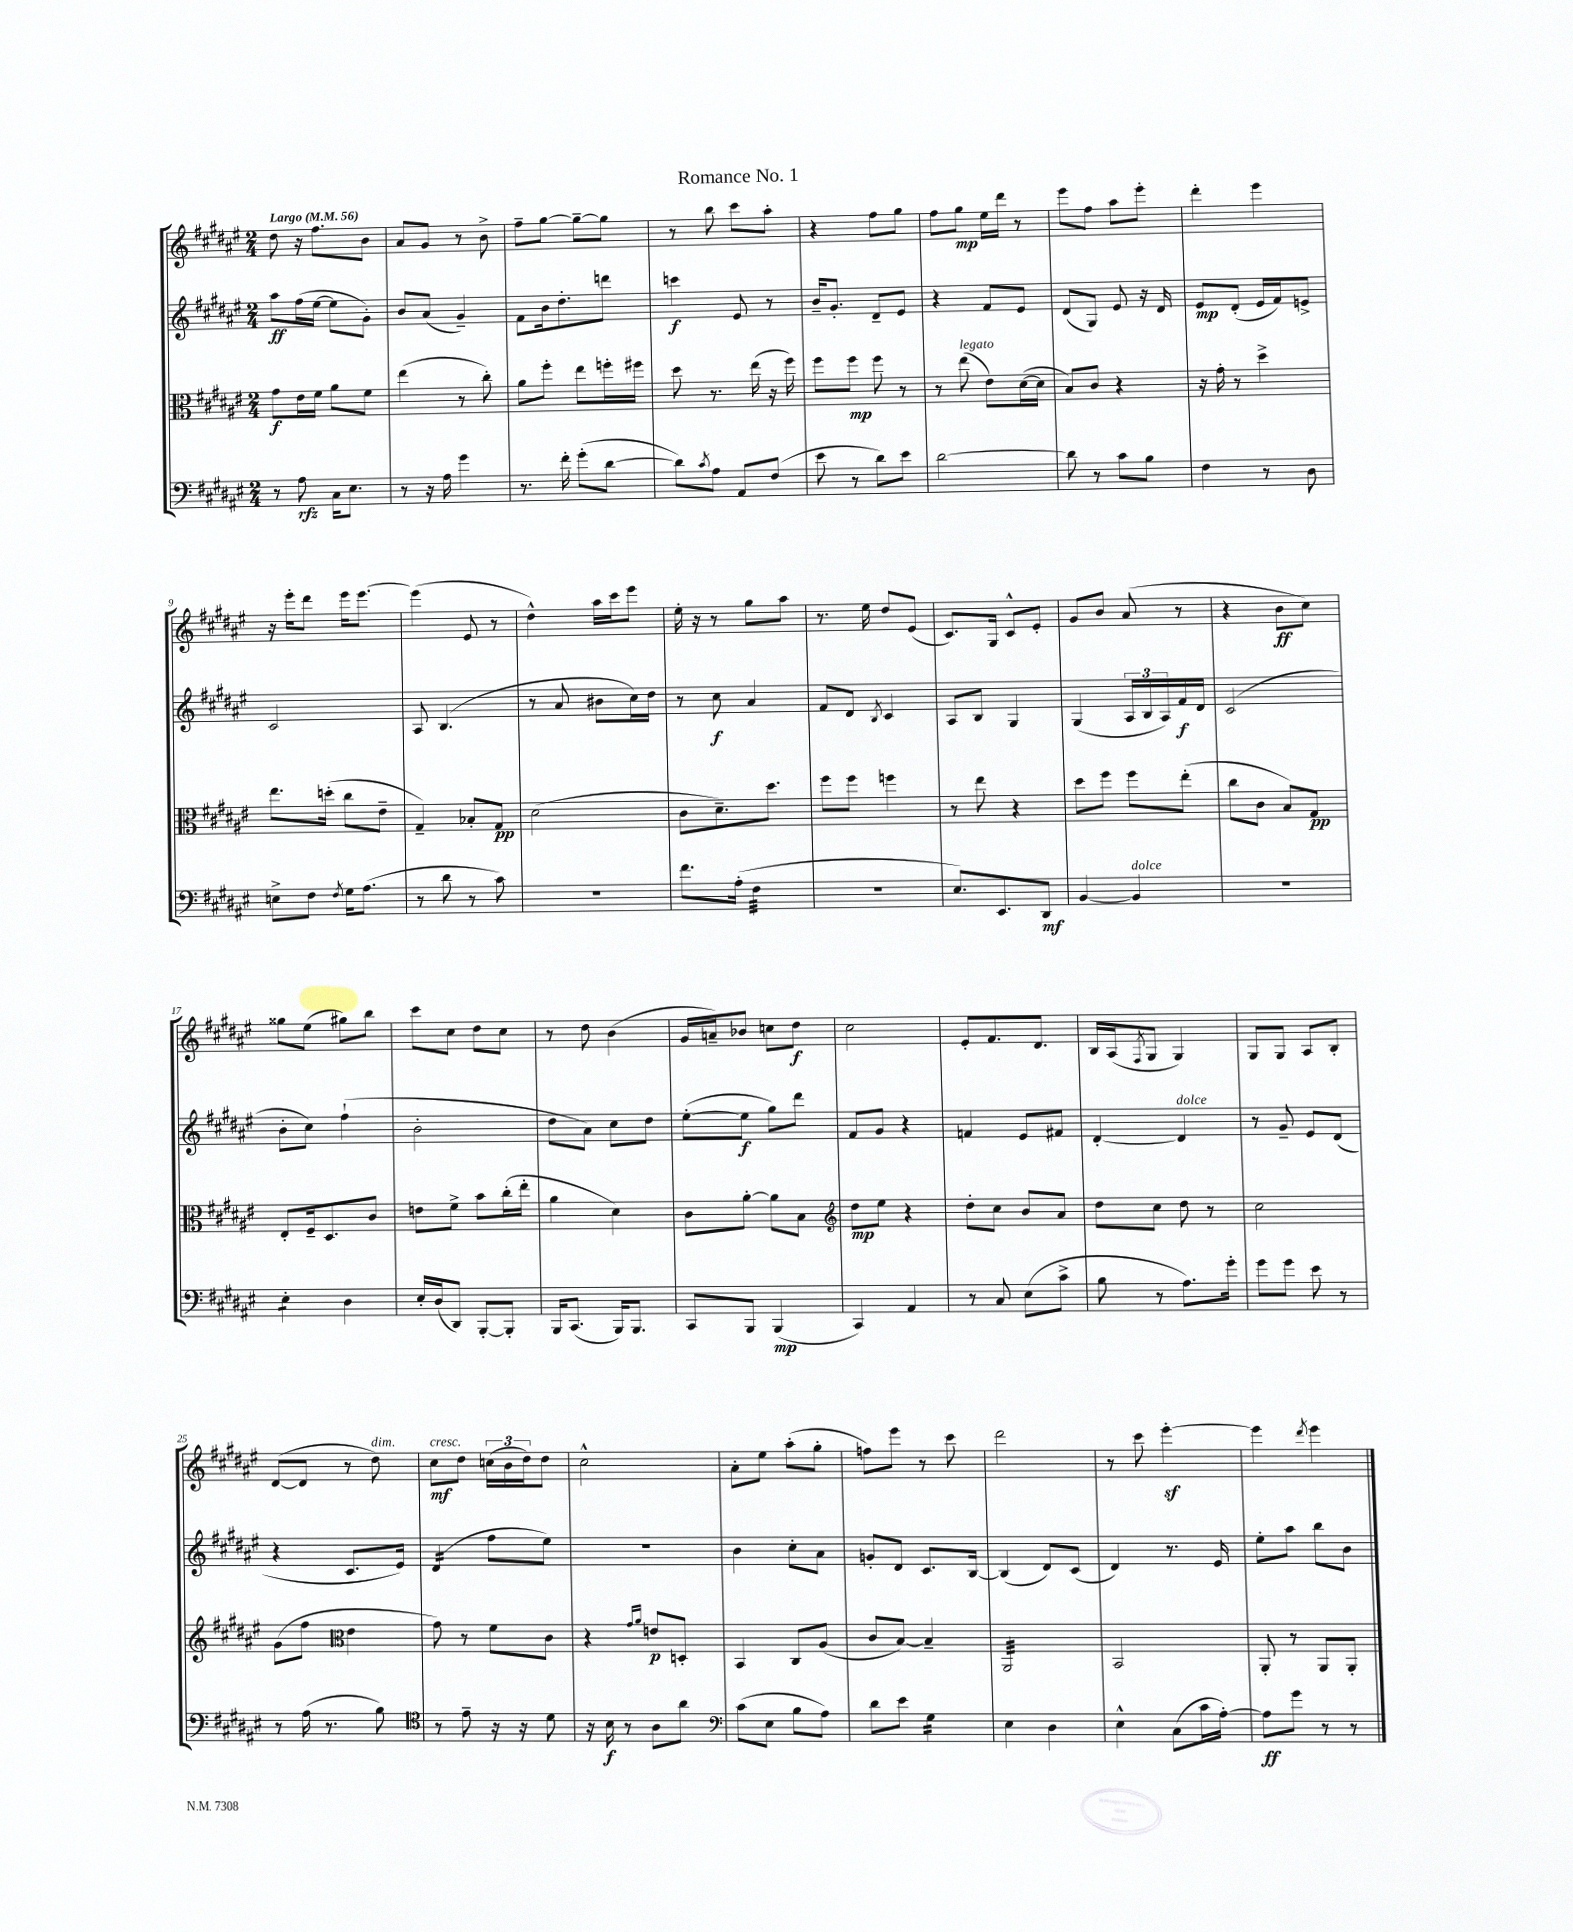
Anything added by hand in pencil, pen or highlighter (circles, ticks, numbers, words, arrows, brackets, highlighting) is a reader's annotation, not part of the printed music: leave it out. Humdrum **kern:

**kern	**kern	**kern	**kern
*staff4	*staff3	*staff2	*staff1
*clefF4	*clefC3	*clefG2	*clefG2
*k[f#c#g#d#a#e#]	*k[f#c#g#d#a#e#]	*k[f#c#g#d#a#e#]	*k[f#c#g#d#a#e#]
*M2/4	*M2/4	*M2/4	*M2/4
*MM56	*MM56	*MM56	*MM56
8r	8g#	8aa#	8dd#
8A#	16e#	(16ff#	16r
.	16f#	[16ee#	8.ff#
16C#	8a#	8ee#]	.
8.E#	.	.	.
.	8f#	8g#')	8b
=	=	=	=
8r	(4ee#	8b	8a#
16r	.	(8a#	8g#
16A#	.	.	.
4g#	8r	4g#~)	8r
.	8cc#')	.	8b^
=	=	=	=
8.r	8a#	8f#	8ff#~
.	8ff#'	16b	[8gg#
16f#'	.	8.dd#'	.
(8g#'	8ee#	.	8gg#~_
[8d#	16ff'	8ddd	8gg#]
.	16ff#	.	.
=	=	=	=
8d#])	8dd#	4ccc	8r
8qc#	.	.	.
8A#	8.r	.	8bb
8AA#	.	8e#	8ccc#
.	(16ee#	.	.
(8F#	16r	8r	8aa#'
.	16ff#)	.	.
=	=	=	=
8e#	8ff#	16b~	4r
.	.	8.g#'	.
8r	8ff#	.	.
8d#)	8ff#	8d#~	8ff#
8e#	8r	8e#	8gg#
=	=	=	=
[2d#	8r	4r	8ff#
.	(8ee#	.	8gg#
.	8e#)	8f#	16ee#
.	.	.	16ddd#
.	([16d#	8e#	8r
.	16d#]	.	.
=	=	=	=
8d#]	8B)	(8d#	8eee#
8r	8c#	8G#)	8ff#
8c#	4r	8e#	8aa#
8B	.	16r	8eee#'
.	.	16d#	.
=	=	=	=
4F#	16r	8e#	4ddd#'
.	16g#'	.	.
.	8r	(8d#'	.
8r	4dd#^	16e#	4eee#
.	.	16f#)	.
8D#	.	8e^	.
=	=	=	=
8E^	8.ee#	2c#	16r
.	.	.	16eee#'
8F#	.	.	8ddd#
.	(16dd'	.	.
8qF#	.	.	.
16G#	8cc#	.	16eee#
(8.A#	.	.	[8.eee#
.	8e#~	.	.
=	=	=	=
8r	4G#~)	8A#	(4eee#]
8d#	.	(4.B	.
8r	8B-'	.	8e#
8c#)	8G#	.	8r
=	=	=	=
2r	(2d#	8r	4dd#^^)
.	.	8a#	.
.	.	8b#	16aa#
.	.	.	16ccc#
.	.	16cc#)	8eee#
.	.	16dd#	.
=	=	=	=
8.f#	8c#	8r	16ee#'
.	.	.	16r
.	8.d#~)	8cc#	8r
(16A#'	.	.	.
4F#	.	4a#	8gg#
.	8.dd#	.	.
.	.	.	8aa#
=	=	=	=
2r	8ff#	8f#	8.r
.	8ff#	8d#	.
.	.	.	16ee#
.	.	8qB	.
.	4ff	4c#	8dd#
.	.	.	(8e#
=	=	=	=
8.E#)	8r	8A#	8.c#)
.	8ee#	8B	.
8.EE#	.	.	16G#
.	4r	4G#	8c#^^
8DD#	.	.	8e#'
=	=	=	=
[4BB	8dd#	(4G#	8g#
.	8ff#	.	8b
4BB]	8ff#	24A#	(8a#
.	.	24B	.
.	.	24A#)	.
.	(8ee#'	16f#	8r
.	.	16d#	.
=	=	=	=
2r	8cc#	(2c#	4r
.	8c#	.	.
.	8B)	.	8b
.	8G#	.	8cc#)
=	=	=	=
4E#'	8E#'	8b'	8gg##
.	16F#~	8cc#)	(8ee#
.	8.D#	.	.
4D#	.	(4ff#`	8gg#)
.	8c#	.	8bb
=	=	=	=
16E#'	8e	2b'	8ccc#
(16D#	.	.	.
8DD#)	8f#^	.	8cc#
[8BBB'	8b	.	8dd#
8BBB']	(16cc#'	.	8cc#
.	16ee#'	.	.
=	=	=	=
16BBB	4a#	8dd#	8r
(8.CC#	.	.	.
.	.	8a#)	8dd#
16BBB)	4d#)	8cc#	(4b
8.BBB	.	.	.
.	.	8dd#	.
=	=	=	=
8CC#	8c#	([8ee#'	16g#
.	.	.	16a~)
8BBB	[8a#'	8ee#]	8b-
(4BBB	8a#]	8gg#)	8cc
.	8B	8ddd#	8dd#
=	=	=	=
*	*clefG2	*	*
4CC#)	8dd#	8f#	2cc#
.	8ee#	8g#	.
4AA#	4r	4r	.
=	=	=	=
8r	8dd#'	4f	8e#'
8C#	8cc#	.	8.f#
(8E#	8b	8e#	.
.	.	.	8.d#
8c#^	8a#	8f#	.
=	=	=	=
8B	8dd#	[4d#'	16B
.	.	.	(16A#
.	.	.	8qF#
8r	8cc#	.	8G#
8.A#)	8dd#	4d#]	4G#)
.	8r	.	.
16g#'	.	.	.
=	=	=	=
8g#	2cc#	8r	8G#
8g#	.	8g#~	8G#
8e#	.	8e#	8A#
8r	.	(8d#	8B'
=	=	=	=
8r	(8g#	4r	([8d#
(16A#	8ff#	.	8d#]
8.r	.	.	.
*	*clefC3	*	*
.	4e#	8.c#	8r
8B)	.	.	8dd#)
.	.	16e#)	.
=	=	=	=
*clefC4	*	*	*
8r	8g#)	(4d#	8cc#
8e#~	8r	.	8dd#
16r	8f#	8ff#	(24cc
.	.	.	24b
16r	.	.	.
.	.	.	24dd#)
8d#	8c#	8ee#)	8dd#
=	=	=	=
16r	4r	2r	2cc#^^
16B	.	.	.
8r	.	.	.
.	16qqg#	.	.
.	16qqa#	.	.
8A#	8e	.	.
8a#	8D'	.	.
=	=	=	=
*clefF4	*	*	*
(8c#	4BB	4b	8a#'
8E#	.	.	8ee#
8B	8C#	8cc#'	(8aa#'
8A#)	(8A#	8a#	8gg#'
=	=	=	=
8d#	8c#	8g'	8ff)
8e#	[8B)	8d#	8eee#
4G#	4B~]	8.c#	8r
.	.	.	8ccc#
.	.	[16B	.
=	=	=	=
4E#	2AA#	(4B]	2ddd#
4D#	.	8d#)	.
.	.	(8c#	.
=	=	=	=
4E#^^	2BB	4d#)	8r
.	.	.	8ccc#
(8C#	.	8.r	[4eee#'
16c#	.	.	.
[16A#')	.	16e#	.
=	=	=	=
8A#]	8AA#'	8ee#'	4eee#]
8g#	8r	8aa#	.
.	.	.	8qddd#
8r	8AA#	8bb	4eee#
8r	8AA#'	8b	.
==	==	==	==
*-	*-	*-	*-
